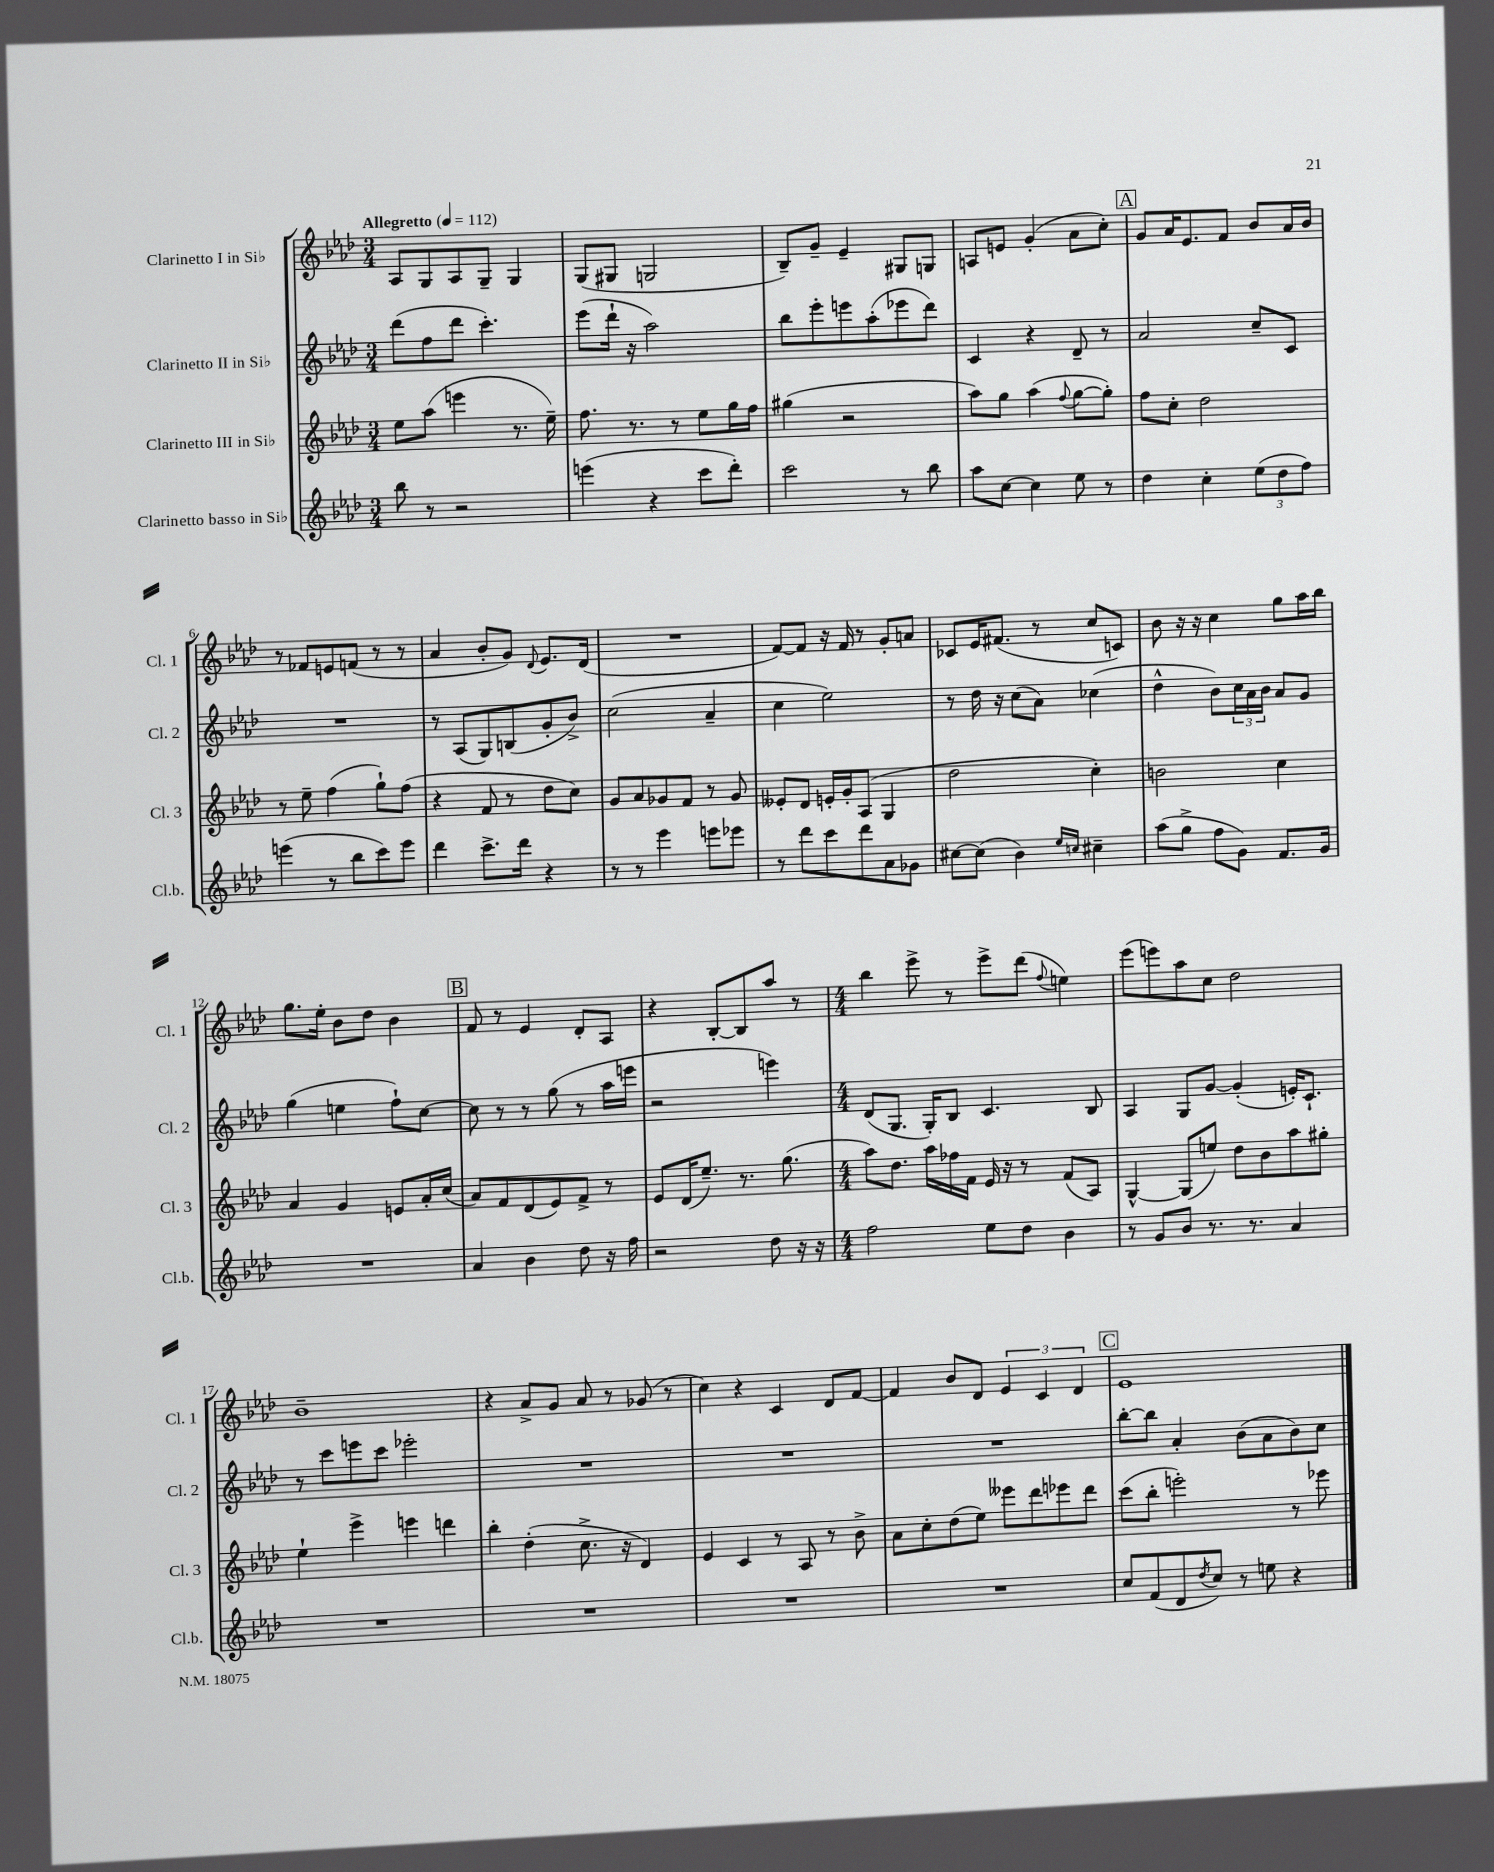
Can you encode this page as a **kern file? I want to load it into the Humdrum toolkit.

**kern	**kern	**kern	**kern
*part4	*part3	*part2	*part1
*staff4	*staff3	*staff2	*staff1
*I"Clarinetto basso in Si♭	*I"Clarinetto III in Si♭	*I"Clarinetto II in Si♭	*I"Clarinetto I in Si♭
*I'Cl.b.	*I'Cl. 3	*I'Cl. 2	*I'Cl. 1
*clefG2	*clefG2	*clefG2	*clefG2
*k[b-e-a-d-]	*k[b-e-a-d-]	*k[b-e-a-d-]	*k[b-e-a-d-]
*M3/4	*M3/4	*M3/4	*M3/4
*MM112	*MM112	*MM112	*MM112
=1	=1	=1	=1
!	!	!	!LO:TX:a:B:t=Allegretto
8bb-\	8ee-\L	(8ddd-\L	8A-/L
8r	(8aa-\J	8ff\	8G/
2r	4eeen\	8ddd-\J	8A-/
.	.	4.ccc'\)	8G~/J
.	8.r	.	4G/
.	16ee-~\)	.	.
=2	=2	=2	=2
(4eeen\	8.ff\	(8eee-\L	(8G/L
.	.	16ddd-`\Jk	8G#X/J
.	8.r	16r	.
4r	.	2aa-\)	2Gn/
.	8r	.	.
8ccc\L	8ee-\L	.	.
8ddd-'\J)	16gg\L	.	.
.	16ff\JJ	.	.
=3	=3	=3	=3
2ccc\	(4gg#X\	8bb-\L	8B-~/L)
.	.	8eee-'\	8g~/J
.	2r	8eeen\	4e-~/
.	.	(8aa-'\	.
8r	.	8eee-X\	8G#X/L
8bb-\	.	8ddd-\J)	8Gn/J
=4	=4	=4	=4
8aa-\L	8aa-\L)	4c/	8An/L
[8cc\J	8gg\J	.	8en/J
4cc\]	(4aa-\	4r	(4g'/
.	8qqff/	.	.
8ee-\	[8gg\L	8d-~/	8a-\L
8r	8gg'\J])	8r	8cc'\J)
!!LO:REH:place=s1:t=A
=5	=5	=5	=5
4dd-\	8ff\L	2a-/	8g/L
.	8cc'\J	.	16a-/K
.	.	.	8.e-/
4cc'\	2dd-\	.	.
.	.	.	8f/J
(12ee-\L	.	8cc~/L	8b-/L
12dd-\	.	.	.
.	.	8c/J	16a-/L
12ff\J)	.	.	.
.	.	.	16b-/JJ
!!LO:LB:g=z
=6	=6	=6	=6
(4eeen\	8r	2.r	8r
.	8ee-~\	.	8f-X/L
8r	(4ff\	.	8en/
8bb-\L	.	.	(8fn/J
8ccc\)	8gg`\L)	.	8r
8eee\J	(8ff\J	.	8r
=7	=7	=7	=7
4ddd-\	4r	8r	4a-/
.	.	(8A-/L	.
8.ccc^\L	8f/	8G/)	8b-'/L
.	8r	(8Bn/	8g/J)
16ddd-\Jk	.	.	.
.	.	.	8qqd-/
4r	8dd-\L	8g'/	8.e-/L
.	8cc\J)	8b-^/J)	.
.	.	.	(16d-/Jk
=8	=8	=8	=8
8r	8g/L	(2cc\	2.r
8r	8a-/	.	.
4eee-\	8g-X/	.	.
.	8f/J	.	.
8eeen\L	8r	4a-~/	.
8eee-X\J	8g-/	.	.
=9	=9	=9	=9
8r	8e--X'/L	4cc\	[8f/L)
8ddd-\L	8d-/J	.	8f/J]
8ccc\	16en'/LL	2ee-\)	16r
.	16g'/J	.	16f/
8ddd-\	(8A-/J	.	8r
8a-\	4G/	.	8g'/L
8g-X\J	.	.	8an/J
=10	=10	=10	=10
[8cc#X\L	2dd-\	8r	8c-X/L
(8cc#\J]	.	16dd-\	16e-/K
.	.	16r	(8.f#X/J
4b-\)	.	(8cc\L	.
.	.	8a-\J)	8r
16qqee-/LL	.	.	.
16qqccn/JJ	.	.	.
4cc#X~\	4cc'\)	(4cc-X\	8cc/L
.	.	.	8cn/J)
=11	=11	=11	=11
(8aa-\L	2bn\	4dd-^^\	8b-\
8gg^\J	.	.	16r
.	.	.	16r
8ff\L	.	8b-\L)	4cc\
8g\J)	.	24cc\L	.
.	.	24a-\	.
.	.	24b-\JJ	.
8.f/L	4cc\	8a-/L	8gg\L
.	.	8g/J	16aa-\L
16g/Jk	.	.	16bb-\JJ
!!LO:LB:g=z
=12	=12	=12	=12
2.r	4a-/	(4gg\	8.gg\L
.	.	.	16ee-'\Jk
.	4g/	4een\	8b-\L
.	.	.	8dd-\J
.	8en/L	8ff`\L)	4b-\
.	16a-'/L	[8cc\J	.
.	(16cc/JJ	.	.
!!LO:REH:place=s1:t=B
=13	=13	=13	=13
4a-/	8a-/L)	8cc\]	8f/
.	8f/	8r	8r
4b-\	(8d-/	8r	4e-/
.	8e-/)	(8gg\	.
8dd-\	8f^/J	8r	8d-'/L
16r	8r	16aa-\LL	8A-/J
16ff\	.	16eeen\JJ	.
=14	=14	=14	=14
2r	8e-/L	2r	4r
.	(16d-/K	.	.
.	8.ee-~/J)	.	.
.	.	.	[8B-'/L
.	8.r	.	8B-/]
8dd-\	.	4eeen\)	8aa-/J
.	(8.gg\	.	.
16r	.	.	8r
16r	.	.	.
=15	=15	=15	=15
*M4/4	*M4/4	*M4/4	*M4/4
2ff\	8aa-\L)	(8d-/L	4bb-\
.	8.dd-\J	8.G/J	.
.	.	.	8eee-^\
.	16aa-\LL	16G'/KL)	.
.	16ff-X\	8B-/J	8r
.	16f\JJ	.	.
8ee-\L	16e-/	4.c/	8eee-^\L
.	16r	.	.
8dd-\J	8r	.	(8ddd-\J
.	.	.	8qqff/
4b-\	(8f/L	.	4een\)
.	8A-/J)	8B-/	.
=16	=16	=16	=16
8r	[4G^^/	4A-/	(8eee-\L
8g/L	.	.	8eeen\)
8b-/J	(8G/L]	8G/L	8aa-\
8.r	8een/J)	[8g/J	8cc\J
.	8dd-\L	(4g'/]	2dd-\
8.r	.	.	.
.	8b-\	.	.
4a-/	8aa-\	16en'/KL)	.
.	.	8.c`/J	.
.	8gg#X'\J	.	.
!!LO:LB:g=z
=17	=17	=17	=17
1r	4ee-`\	8r	1b-~
.	.	8ccc\L	.
.	4eee-^\	8eeen\	.
.	.	8ccc\J	.
.	4eeen\	2eee-X'\	.
.	4dddn\	.	.
=18	=18	=18	=18
1r	4bb-'\	1r	4r
.	(4dd-'\	.	8a-^/L
.	.	.	8g/J
.	8.cc^\	.	8a-/
.	.	.	8r
.	16r	.	.
.	4d-/)	.	(8g-X/
.	.	.	8r
=19	=19	=19	=19
1r	4e-/	1r	4cc\)
.	4c/	.	4r
.	8r	.	4c/
.	8A-/	.	.
.	8r	.	8d-/L
.	8b-^\	.	[8f/J
=20	=20	=20	=20
1r	8a-\L	1r	4f/]
.	8cc'\	.	.
.	(8dd-\	.	8b-/L
.	8ee-\J)	.	8d-/J
.	8eee--X\L	.	6e-/
.	8ddd-\	.	.
.	.	.	6c/
.	8eee-X\	.	.
.	.	.	6d-/
.	8ddd-\J	.	.
!!LO:REH:place=s1:t=C
=21	=21	=21	=21
8cc/L	(8ccc\L	[8bb-'\L	1e-
(8f/	8bb-'\J	8bb-\J]	.
8d-/	2eeen'\)	4a-'/	.
8qdd-/	.	.	.
8cc/J)	.	.	.
8r	.	(8b-\L	.
8een\	.	8a-\	.
4r	8r	8b-\)	.
.	8eee-X\	8cc\J	.
==	==	==	==
*-	*-	*-	*-
